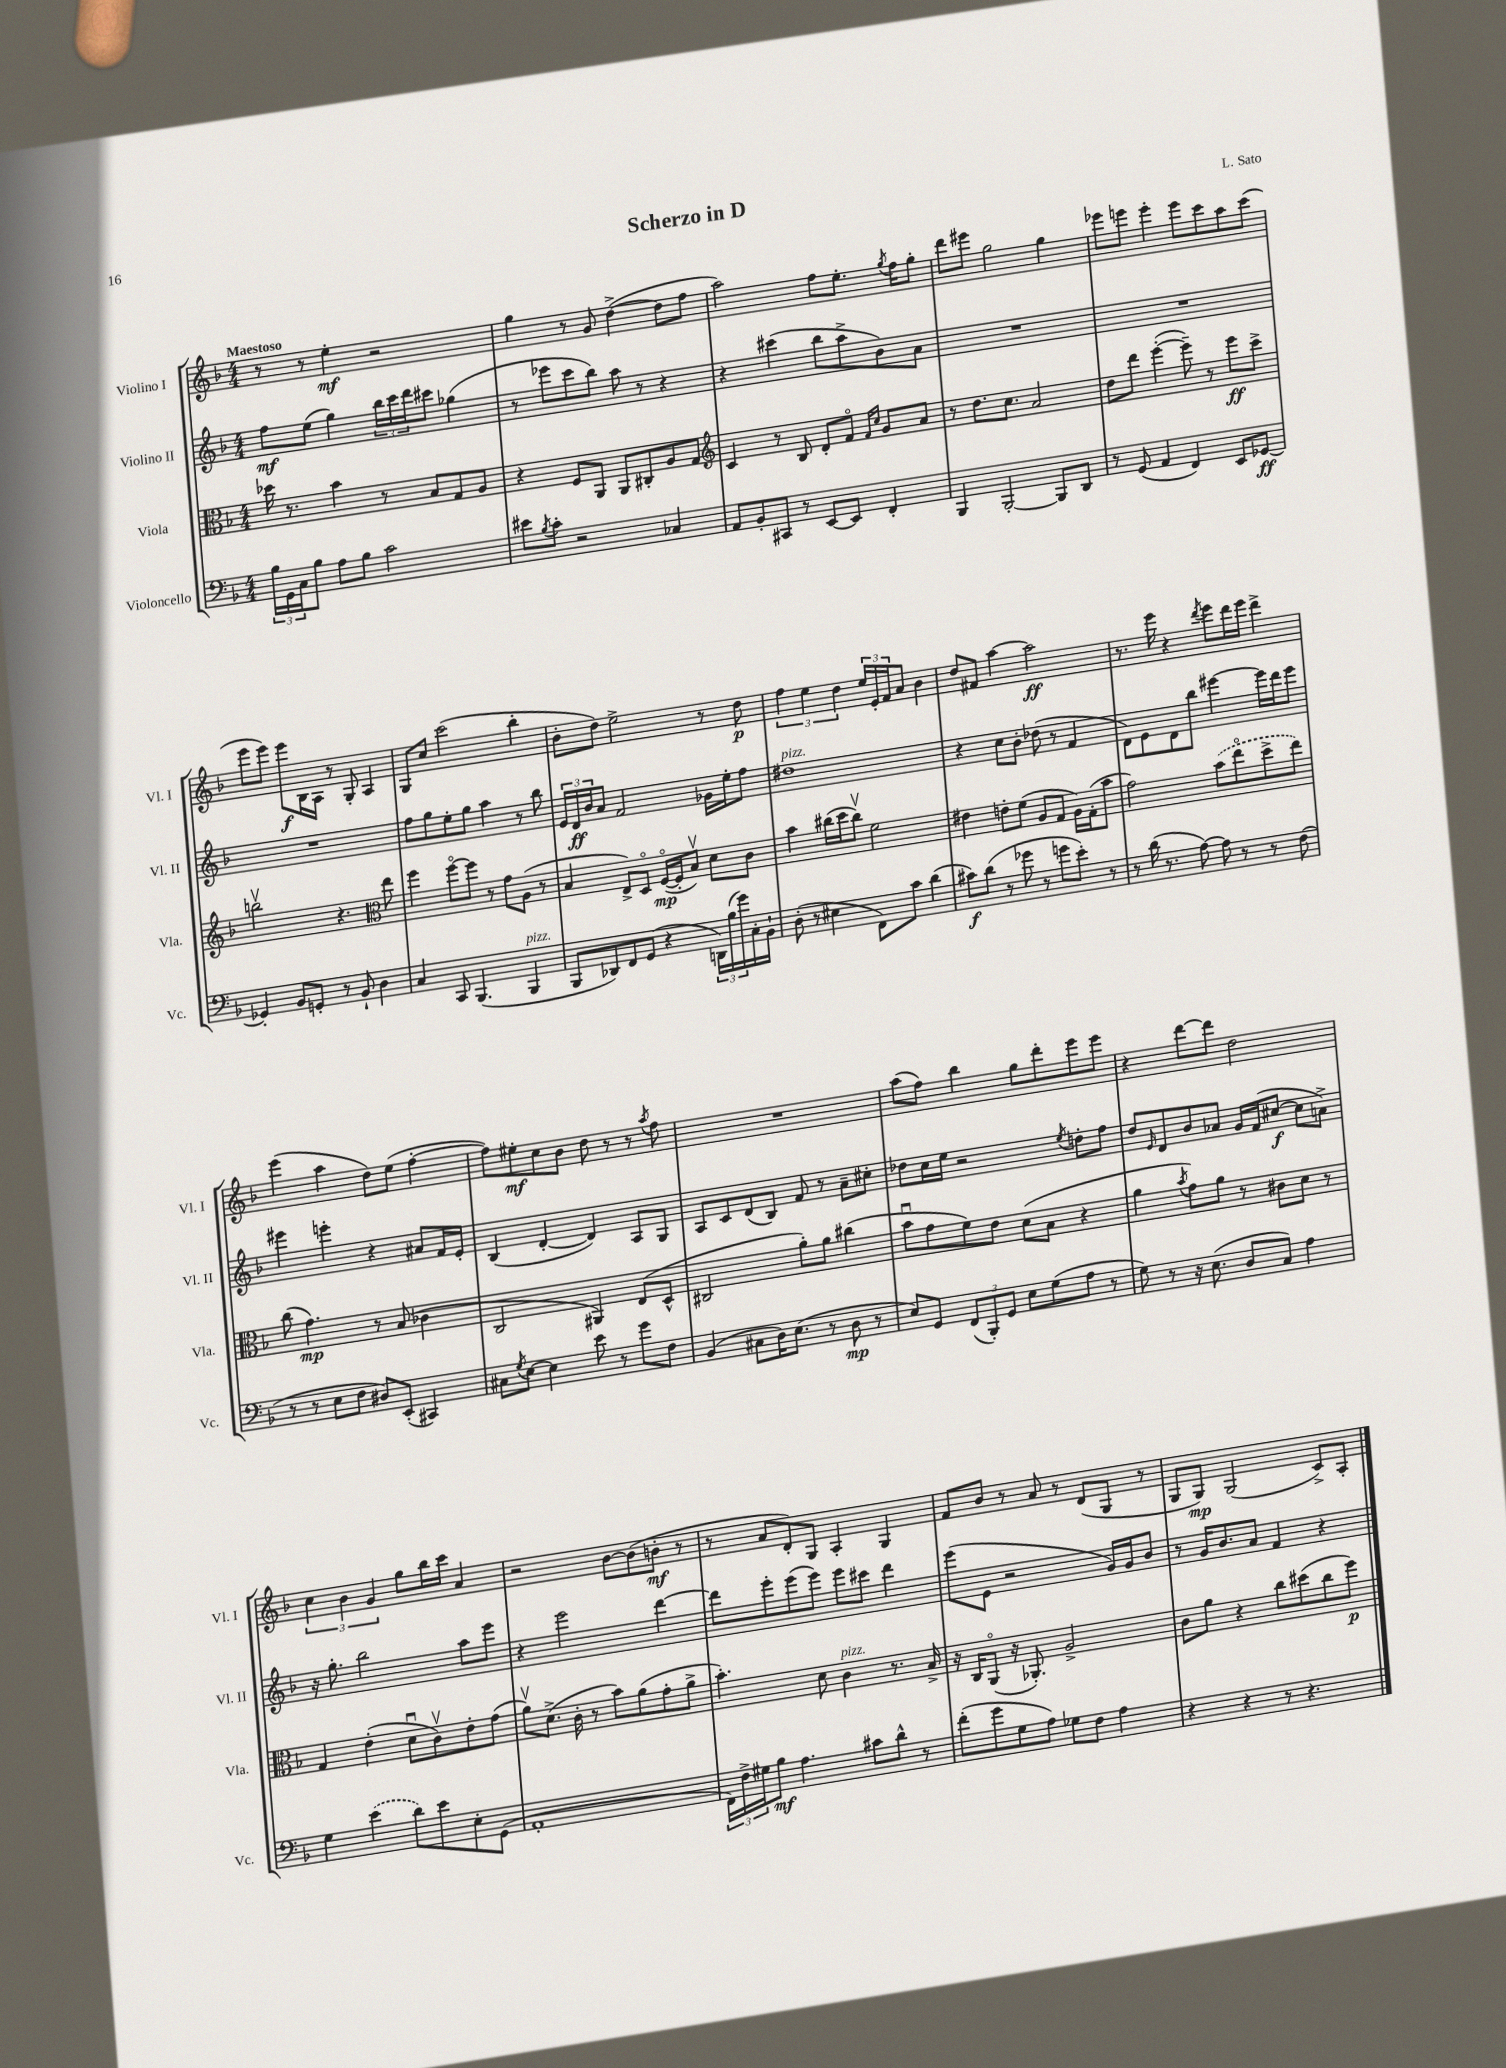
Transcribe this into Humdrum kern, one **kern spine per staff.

**kern	**dynam	**kern	**dynam	**kern	**dynam	**kern	**dynam
*part4	*part4	*part3	*part3	*part2	*part2	*part1	*part1
*staff4	*staff4	*staff3	*staff3	*staff2	*staff2	*staff1	*staff1
*I"Violoncello	*	*I"Viola	*	*I"Violino II	*	*I"Violino I	*
*I'Vc.	*	*I'Vla.	*	*I'Vl. II	*	*I'Vl. I	*
*clefF4	*	*clefC3	*	*clefG2	*	*clefG2	*
*k[b-]	*	*k[b-]	*	*k[b-]	*	*k[b-]	*
*M4/4	*	*M4/4	*	*M4/4	*	*M4/4	*
=1	=1	=1	=1	=1	=1	=1	=1
!	!	!	!	!	!	!LO:TX:a:B:t=Maestoso	!
24B-\LL	.	16dd-X\	.	8ff\L	mf	8r	.
24GG\	.	.	.	.	.	.	.
.	.	8.r	.	.	.	.	.
24C\J	.	.	.	.	.	.	.
8B-\J	.	.	.	(8ee\J	.	8r	.
8A\L	.	4b-\	.	4gg\)	.	4ee'\	mf
8B-\J	.	.	.	.	.	.	.
2c\	.	8r	.	24bb-\LL	.	2r	.
.	.	.	.	24ccc\	.	.	.
.	.	.	.	24ddd\J	.	.	.
.	.	8B-/L	.	8ccc#X\J	.	.	.
.	.	8G/	.	(4gg-X\	.	.	.
.	.	8A/J	.	.	.	.	.
=2	=2	=2	=2	=2	=2	=2	=2
8e#X\L	.	4r	.	8r	.	4gg\	.
8qB-/	.	.	.	.	.	.	.
8c'\J	.	.	.	8eee-X\L	.	.	.
2r	.	8F/L	.	8ccc\	.	8r	.
.	.	8AA/J	.	8bb-\J)	.	8g/	.
.	.	8AA/L	.	8aa\	.	([4dd^\	.
.	.	8C#X'/	.	8r	.	.	.
4C-X/	.	8A/	.	4r	.	8dd\L]	.
.	.	8G/J	.	.	.	8ff\J	.
=3	=3	=3	=3	=3	=3	=3	=3
*	*	*clefG2	*	*	*	*	*
8AA/L	.	4c/	.	4r	.	2aa\)	.
8BB-'/	.	.	.	.	.	.	.
8CC#X/J	.	8r	.	(4ccc#X\	.	.	.
8r	.	8B-/	.	.	.	.	.
[8EE/L	.	8d'/L	.	8bb-\L	.	8ff\L	.
8EE/J]	.	8f/J	.	8aa^\	.	8.ee'\J	.
.	.	16qqf/LL	.	.	.	.	.
.	.	16qqcc/JJ	.	.	.	.	.
4FF'/	.	8g/L	.	8b-\)	.	.	.
.	.	.	.	.	.	8qgg/	.
.	.	.	.	.	.	16ff\KL	.
.	.	8a/J	.	8a\J	.	8gg'\J	.
=4	=4	=4	=4	=4	=4	=4	=4
4BBB-/	.	8r	.	1r	.	8ddd\L	.
.	.	8.dd\L	.	.	.	8eee#X\J	.
[2BBB-'/	.	.	.	.	.	2gg\	.
.	.	8.cc\J	.	.	.	.	.
.	.	2a/	.	.	.	.	.
8BBB-/L]	.	.	.	.	.	4gg\	.
8DD/J	.	.	.	.	.	.	.
=5	=5	=5	=5	=5	=5	=5	=5
8r	.	8dd\L	.	1r	.	8eee-X\L	.
(8GG/	.	8ddd\J	.	.	.	8eeen\J	.
4AA/	.	([4eee'\	.	.	.	4eee'\	.
4FF/)	.	8eee~\])	.	.	.	8eee\L	.
.	.	8r	.	.	.	8ccc\	.
8EE/L	.	8eee\L	ff	.	.	8aa\	.
[8GG-X/J	ff	8ccc^\J	.	.	.	(8ccc\J	.
!!LO:LB:g=z
=6	=6	=6	=6	=6	=6	=6	=6
4GG-X'/]	.	2bbnv\	.	1r	.	8eee\L	.
.	.	.	.	.	.	8eee\J)	.
8BB-/L	.	.	.	.	.	8eee\L	f
8GGn'/J	.	.	.	.	.	16B-\L	.
.	.	.	.	.	.	16A\JJ	.
8r	.	4.r	.	.	.	8r	.
8BB-`/	.	.	.	.	.	8G'/	.
4D\	.	.	.	.	.	4A/	.
*	*	*clefC3	*	*	*	*	*
.	.	8ee\	.	.	.	.	.
=7	=7	=7	=7	=7	=7	=7	=7
4C/	.	4ff\	.	8ff\L	.	8G/L	.
.	.	.	.	8gg\	.	8cc/J	.
8CC/	.	[8ff\L	.	8ee'\	.	(2ccc\	.
(4.BBB-/	.	8ff\J]	.	8gg\J	.	.	.
.	.	8r	.	4aa\	.	.	.
.	.	8g\L	.	.	.	.	.
!LO:TX:a:i:t=pizz.	!	!	!	!	!	!	!
4BBB-/	.	(8A\J	.	8r	.	4bb-'\	.
.	.	8r	.	8bb-\	.	.	.
=8	=8	=8	=8	=8	=8	=8	=8
8BBB-/L	.	4B-/	.	24e/LL	.	8b-'\L	.
.	.	.	.	24d/	ff	.	.
.	.	.	.	24b-/J	.	.	.
8DD-X/)	.	.	.	8a/J	.	8dd\J)	.
8FF/	.	8E^/L)	.	2f/	.	2ee^\	.
(8GG/J	.	8D/J	.	.	.	.	.
4r	.	([16F/LL	mp	.	.	.	.
.	.	16F'/J]	.	.	.	.	.
.	.	8B-v/J)	.	.	.	.	.
24DDn\LL)	.	8d\L	.	16g-X\LL	.	8r	.
(24B-\	.	.	.	.	.	.	.
.	.	.	.	16ee'\J	.	.	.
24g\)	.	.	.	.	.	.	.
16C'\	.	8c\J	.	8ff\J	.	8dd\	p
16BB-`\JJ	.	.	.	.	.	.	.
=9	=9	=9	=9	=9	=9	=9	=9
!	!	!	!	!LO:TX:a:i:t=pizz.	!	!	!
(8D'\	.	4b-\	.	1dd#X	.	6ff\	.
8r	.	.	.	.	.	.	.
.	.	.	.	.	.	6ee\	.
4E#X\	.	(16cc#X\LL	.	.	.	.	.
.	.	16dd\J	.	.	.	.	.
.	.	.	.	.	.	6dd\	.
.	.	8cc#v\J)	.	.	.	.	.
8FF\L)	.	2f\	.	.	.	24ee/LL	.
.	.	.	.	.	.	24e'/	.
.	.	.	.	.	.	24f/J	.
8c\J	.	.	.	.	.	8a/J	.
(4d\	.	.	.	.	.	4b-\	.
=10	=10	=10	=10	=10	=10	=10	=10
8c#X\L)	f	4e#X\	.	4r	.	8dd/L	.
(8d\J	.	.	.	.	.	8f#X/J	.
8r	.	8en'\L	.	8cc\L	.	[4aa\	.
8g-X\	.	(8f\J	.	8b-'\J	.	.	.
8r	.	8A/L	.	(8dd-X\	.	2aa\]	ff
8gn\L	.	8G/J	.	8r	.	.	.
8e'\J)	.	16A\LL)	.	4f/	.	.	.
.	.	(16G'\J	.	.	.	.	.
8r	.	8b-\J	.	.	.	.	.
=11	=11	=11	=11	=11	=11	=11	=11
8r	.	2g\)	.	8d\L)	.	8.r	.
(16d\	.	.	.	8e\	.	.	.
8.r	.	.	.	.	.	16eee\	.
.	.	.	.	8d\	.	4r	.
[8A\)	.	.	.	8bb-\J	.	.	.
.	.	.	.	.	.	8qddd/	.
8A\]	.	(8b-\L	.	[4eee#X\	.	8eee\L	.
8r	.	8ee\	.	.	.	16ddd\L	.
.	.	.	.	.	.	16eee\JJ	.
8r	.	8dd^\	.	16eee#\LL]	.	4ddd^\	.
.	.	.	.	16ddd\J	.	.	.
(8F\	.	8ee\J)	.	8eee#\J	.	.	.
!!LO:LB:g=z
=12	=12	=12	=12	=12	=12	=12	=12
8r	.	(8cc\	.	4eee#X\	.	(4eee\	.
8r	.	4.g\)	mp	.	.	.	.
8E\L	.	.	.	4eeen'\	.	4aa\	.
8F\J	.	.	.	.	.	.	.
8D#X/L)	.	8r	.	4r	.	8dd\L)	.
(8EE'/J	.	(8B-/	.	.	.	(8ee\J	.
4CC#X/)	.	4c-X\	.	8a#X/L	.	[4ff'\	.
.	.	.	.	16f/L	.	.	.
.	.	.	.	16e'/JJ	.	.	.
=13	=13	=13	=13	=13	=13	=13	=13
8C#X\L	.	2C/	.	(4B-/	.	8ff\L])	.
8qG/	.	.	.	.	.	.	.
[8E\J	.	.	.	.	.	8ee#X'\	mf
4E\]	.	.	.	[4d'/	.	8cc\	.
.	.	.	.	.	.	8b-\J	.
8e\	.	4AA#X/)	.	4d/])	.	8dd\	.
8r	.	.	.	.	.	8r	.
8g\L	.	(8E/L	.	8A/L	.	8r	.
.	.	.	.	.	.	8qaa/	.
8F\J	.	8D^^/J	.	8G/J	.	8ff\	.
=14	=14	=14	=14	=14	=14	=14	=14
(4BB-/	.	2C#X/	.	8A/L	.	1r	.
.	.	.	.	8c/	.	.	.
8C#X\L	.	.	.	(8d/	.	.	.
16D\K)	.	.	.	8B-/J)	.	.	.
(8.E\J	.	.	.	.	.	.	.
.	.	8a'\L)	.	8f/	.	.	.
8r	.	8a\J	.	8r	.	.	.
8D\	mp	(4cc#X\	.	8a~\L	.	.	.
8r	.	.	.	8cc#X'\J	.	.	.
=15	=15	=15	=15	=15	=15	=15	=15
8E/L)	.	8b-u\L	.	8dd-X\L	.	(8aa\L	.
8GG/J	.	8g\	.	16cc\L	.	8ff\J)	.
.	.	.	.	16ee\JJ	.	.	.
(12FF/L	.	8f\)	.	2r	.	4bb-\	.
12BBB-'/)	.	.	.	.	.	.	.
.	.	8e\J	.	.	.	.	.
12GG/J	.	.	.	.	.	.	.
8E\L	.	(8d\L	.	.	.	8gg\L	.
(8G\	.	8B-\J	.	.	.	8ddd'\	.
.	.	.	.	8qee/	.	.	.
8A\J	.	4r	.	8ddn'\L	.	8eee\	.
8r	.	.	.	8ff\J	.	8eee\J	.
=16	=16	=16	=16	=16	=16	=16	=16
8G\)	.	4a\	.	8dd/L	.	4r	.
.	.	.	.	16qqe/	.	.	.
8r	.	.	.	8d/	.	.	.
.	.	8qb-/	.	.	.	.	.
16r	.	8g\L)	.	8b-/	.	[8ddd\L	.
(8.E\	.	.	.	.	.	.	.
.	.	8a\J	.	8a-X/J	.	8ddd\J]	.
8D/L	.	8r	.	16g/LL	.	2dd\	.
.	.	.	.	(16f/J	.	.	.
8C/J)	.	8c#X\L	.	[8cc#X/J	f	.	.
4A\	.	8d\J	.	8cc#\L]	.	.	.
.	.	8r	.	8an^\J)	.	.	.
!!LO:LB:g=z
=17	=17	=17	=17	=17	=17	=17	=17
4G\	.	4G/	.	16r	.	6cc\	.
.	.	.	.	8.gg'\	.	.	.
.	.	.	.	.	.	6b-\	.
(4e\	.	(4e'\	.	2bb-\	.	.	.
.	.	.	.	.	.	6g/	.
8d\L)	.	8du\L	.	.	.	8gg\L	.
8e\	.	8cv\)	.	.	.	16bb-\L	.
.	.	.	.	.	.	16ccc\JJ	.
8E'\	.	8e'\	.	8aa\L	.	4a/	.
(8GG\J	.	(8g\J	.	8eee\J	.	.	.
=18	=18	=18	=18	=18	=18	=18	=18
1AA'	.	8av\L)	.	4r	.	2r	.
.	.	(8.d^\J	.	.	.	.	.
.	.	.	.	2eee\	.	.	.
.	.	16c'\	.	.	.	.	.
.	.	8r	.	.	.	.	.
.	.	8b-\L)	.	.	.	[8b-\L	.
.	.	(8a\	.	.	.	(8b-\]	.
.	.	8g'\	.	[4ddd\	.	8bn'\J	mf
.	.	8a^\J	.	.	.	8r	.
=19	=19	=19	=19	=19	=19	=19	=19
24FF\LL)	.	4.b-'\)	.	8ddd\L]	.	8r	.
24F^\	.	.	.	.	.	.	.
24G#X\J	.	.	.	.	.	.	.
8B-\J	mf	.	.	8eee'\	.	8a/L	.
4.A\	.	.	.	(8eee\	.	8d'/)	.
.	.	8d\	.	8eee\J)	.	8G/J	.
!	!	!LO:TX:a:i:t=pizz.	!	!	!	!	!
.	.	4c\	.	8eee\L	.	4A'/	.
8c#X\L	.	.	.	8ccc#X\J	.	.	.
8d^^\J	.	8.r	.	4ddd\	.	4G/	.
8r	.	.	.	.	.	.	.
.	.	16B-^/	.	.	.	.	.
=20	=20	=20	=20	=20	=20	=20	=20
(8f'\L	.	16r	.	(8eee\L	.	8f/L	.
.	.	16C/KL	.	.	.	.	.
8g\	.	(8AA/J	.	8e\J	.	8b-/J	.
8G\	.	16r	.	2r	.	8r	.
.	.	8.AA-X'/)	.	.	.	.	.
8A\J)	.	.	.	.	.	8a/	.
8G-X\L	.	2A^/	.	.	.	8r	.
8F\J	.	.	.	.	.	(8d/L	.
4A\	.	.	.	16g/LL)	.	8G/J	.
.	.	.	.	16g/J	.	.	.
.	.	.	.	8b-/J	.	8r	.
=21	=21	=21	=21	=21	=21	=21	=21
4r	.	8c\L	.	8r	.	8G/L	.
.	.	8a\J	.	16g/KL	.	8G/J)	mp
.	.	.	.	8.b-/	.	.	.
4r	.	4r	.	.	.	(2G/	.
.	.	.	.	8a/J	.	.	.
8r	.	8cc\L	.	4f/	.	.	.
4.r	.	(8dd#X\	.	.	.	.	.
.	.	8cc\	.	4r	.	8c^/L)	.
.	.	8ff\J)	p	.	.	8A'/J	.
==	==	==	==	==	==	==	==
*-	*-	*-	*-	*-	*-	*-	*-
